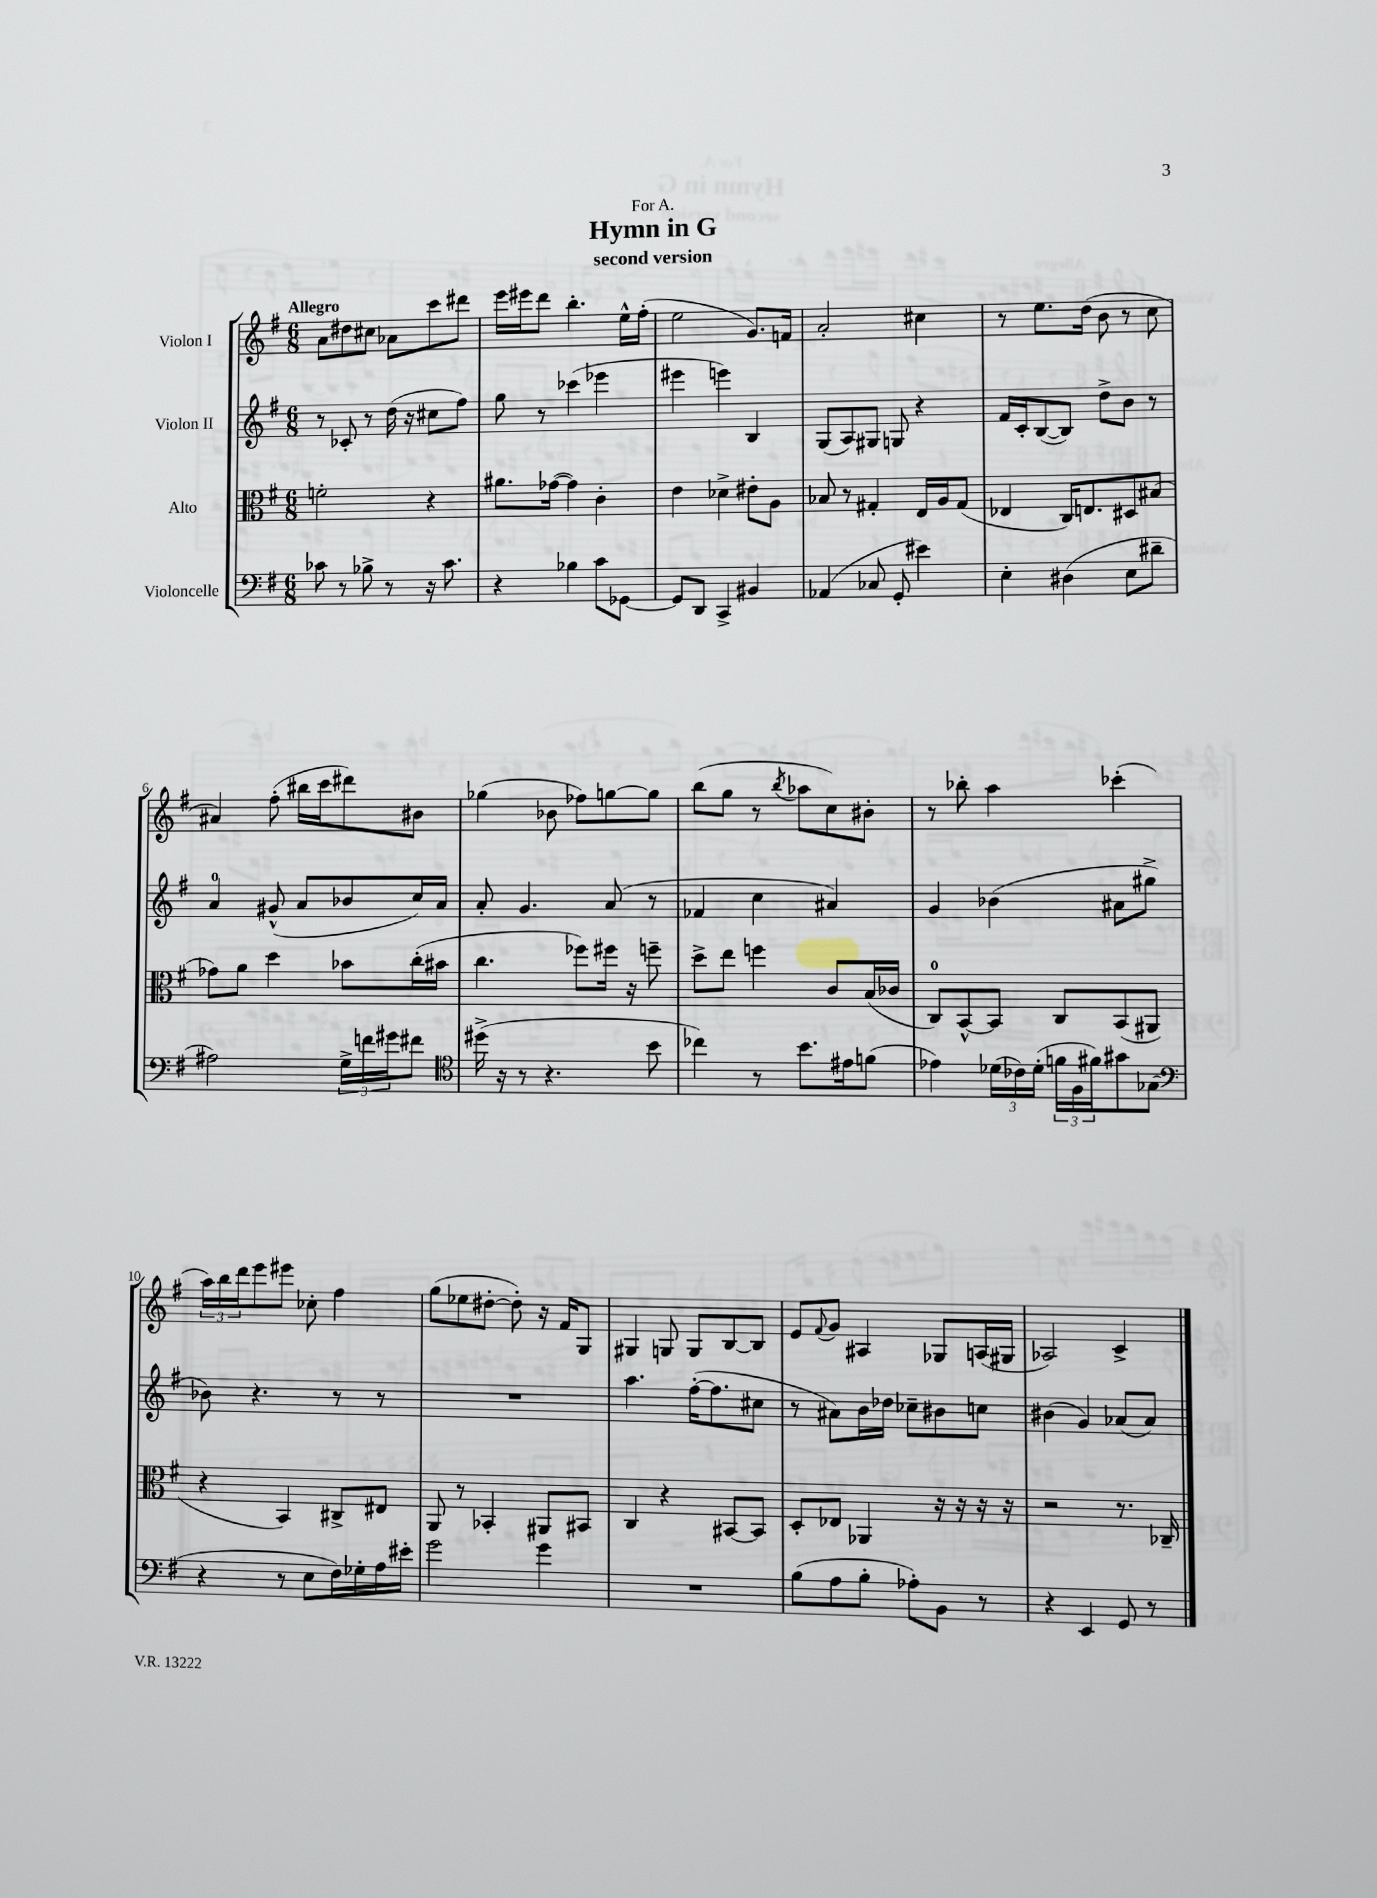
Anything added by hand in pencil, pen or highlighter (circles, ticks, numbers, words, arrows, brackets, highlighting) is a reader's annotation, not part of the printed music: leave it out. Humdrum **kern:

**kern	**kern	**kern	**kern
*part4	*part3	*part2	*part1
*staff4	*staff3	*staff2	*staff1
*I"Violoncelle	*I"Alto	*I"Violon II	*I"Violon I
*clefF4	*clefC3	*clefG2	*clefG2
*k[f#]	*k[f#]	*k[f#]	*k[f#]
*M6/8	*M6/8	*M6/8	*M6/8
=1	=1	=1	=1
!	!	!	!LO:TX:a:B:t=Allegro
8c-X\	2fn'\	8r	8a\L
8r	.	8c-X'/	8dd#X\
8B-X^\	.	8r	8cc#X\J
8r	.	(16dd\	8a-X\L
.	.	16r	.
16r	4r	8cc#X\L	8ccc\
8.c-\	.	.	.
.	.	8ff#\J)	8ddd#X\J
=2	=2	=2	=2
4r	8.a#X\L	8gg\	16eee\LL
.	.	.	16eee#X\J
.	.	8r	8ddd\J
.	([16g-X\Jk	.	.
4B-X\	4g-\])	(4ccc-X\	4.bb'\
8c\L	4c'\	4eee-X\	.
[8GG-X\J	.	.	16ee^^\LL
.	.	.	(16ff#'\JJ
=3	=3	=3	=3
8GG-/L]	4e\	4eee#X\	2ee\
8DD/J	.	.	.
4CC^/	4d-X^\	4eeen\)	.
4BB#X/	8e#X'\L	4B/	8.g/L)
.	8A\J	.	.
.	.	.	16fn/Jk
=4	=4	=4	=4
(4AA-X/	8B-X/	(8G/L	2a'/
.	8r	8A/)	.
8C-X/	4G#X'/	8G#X/J	.
8GG'/	.	8Gn/	.
4e#X\)	16E/LL	4r	4cc#X\
.	16A/J	.	.
.	(8G#/J	.	.
=5	=5	=5	=5
4E'\	4E-X/	16f#/LL	8r
.	.	16c'/J	.
.	.	([8B/	8.ee\L
(4D#X\	16C/KL)	8B/J])	.
.	8.En/	.	(16dd\Jk
.	.	8dd^\L	8b\
8E\L	8D#X/	8b\J	8r
8d#X~\J	(8B#X/J	8r	8cc\
!!LO:LB:g=z
=6	=6	=6	=6
2A#X\)	8g-X\L)	4a/	4a#X/)
.	8a\J	.	.
.	4dd\	(8g#X^^/	(8ff#'\
.	.	8a/L	16bb#X\LL
.	.	.	16ccc\J
24G^\LL	8b-X\L	8b-X/	8ddd#X\)
24fn\	.	.	.
24g#X\J	.	.	.
8f#X\J	(16cc'\L	16cc/L)	8b#X\J
.	16b#X\JJ	16a/JJ	.
=7	=7	=7	=7
*clefC4	*	*	*
(16dd#X^\	4.cc\	8a'/	(4gg-X\
16r	.	.	.
8r	.	4.g/	.
4.r	.	.	8b-X\
.	8ff-X\L)	.	8ff-X\L)
.	16ff#X\Jk	(8a/	[8ggn\
.	16r	.	.
8b\	8ffn~\	8r	8gg\J]
=8	=8	=8	=8
4cc-X\)	8dd^\L	4f-X/	(8bb\L
.	8ee\J	.	8gg\J
8r	4ffn\	4cc\	8r
.	.	.	8qbb/
8.b\L	.	.	8aa-X\L
.	8c/L	4a#X/)	8cc\)
16e#X\k	.	.	.
(8fn\J	(16B/L	.	8b#X'\J
.	16c-X/JJ	.	.
=9	=9	=9	=9
4e-X\)	8C/L)	4g/	8r
.	[8BB^^/	.	8bb-X'\
(24d-X\LL	8BB/J]	(4b-X\	4aa\
24c-X\)	.	.	.
(24d-'\JJ	.	.	.
24fn\LL	8C/L	.	.
24F#\	.	.	.
24f#X\J)	.	.	.
8g#X\	(8BB/	8a#X\L	(4ccc-X'\
(8G-X\J	8AA#X/J	8gg#X^\J	.
!!LO:LB:g=z
=10	=10	=10	=10
*clefF4	*	*	*
4r	4r	8b-X\)	24aa\LL)
.	.	.	24bb\
.	.	.	24ddd\J
.	.	4.r	8eee\
8r	4BB/)	.	8eee#X\J
8E\L	.	.	8cc-X'\
16F#\L)	8C#X^/L	8r	4ff#\
16G-X'\	.	.	.
16A\	8E#X/J	8r	.
16e#X'\JJ	.	.	.
=11	=11	=11	=11
2g\	8AA/	2.r	(8gg\L
.	8r	.	8ee-X\
.	4BB-X'/	.	[8dd#X'\J
.	.	.	8dd#'\])
4g\	8AA#X/L	.	16r
.	.	.	16f#/KL
.	8BB#X/J	.	8G/J
=12	=12	=12	=12
2.r	4C/	4.aa\	4G#X/
.	4r	.	8Gn/
.	.	([16ff#'\KL	8G/L
.	.	8.ff#\]	.
.	[8BB#X/L	.	[8B/
.	8BB#/J]	8cc#X\J	8B/J]
=13	=13	=13	=13
(8B\L	8D'/L	8r	8e/L
.	.	.	8qqf#/
8A\	8E-X/J	8a#X\L)	8g/J
8B'\J	4AA-X/	16b\L	4A#X/
.	.	16dd-X\JJ	.
8A-X'\L)	.	8cc-X~\L	.
8BB\J	16r	8b#X\	8G-X/L
.	16r	.	.
8r	16r	8ccn\J	(16An/L
.	16r	.	16G#X/JJ
=14	=14	=14	=14
4r	2r	(4b#X\	2A-X/)
4EE/	.	4g/)	.
8GG/	8.r	(8a-X/L	4c^/
8r	.	8a-/J)	.
.	16C-X~/	.	.
==	==	==	==
*-	*-	*-	*-
